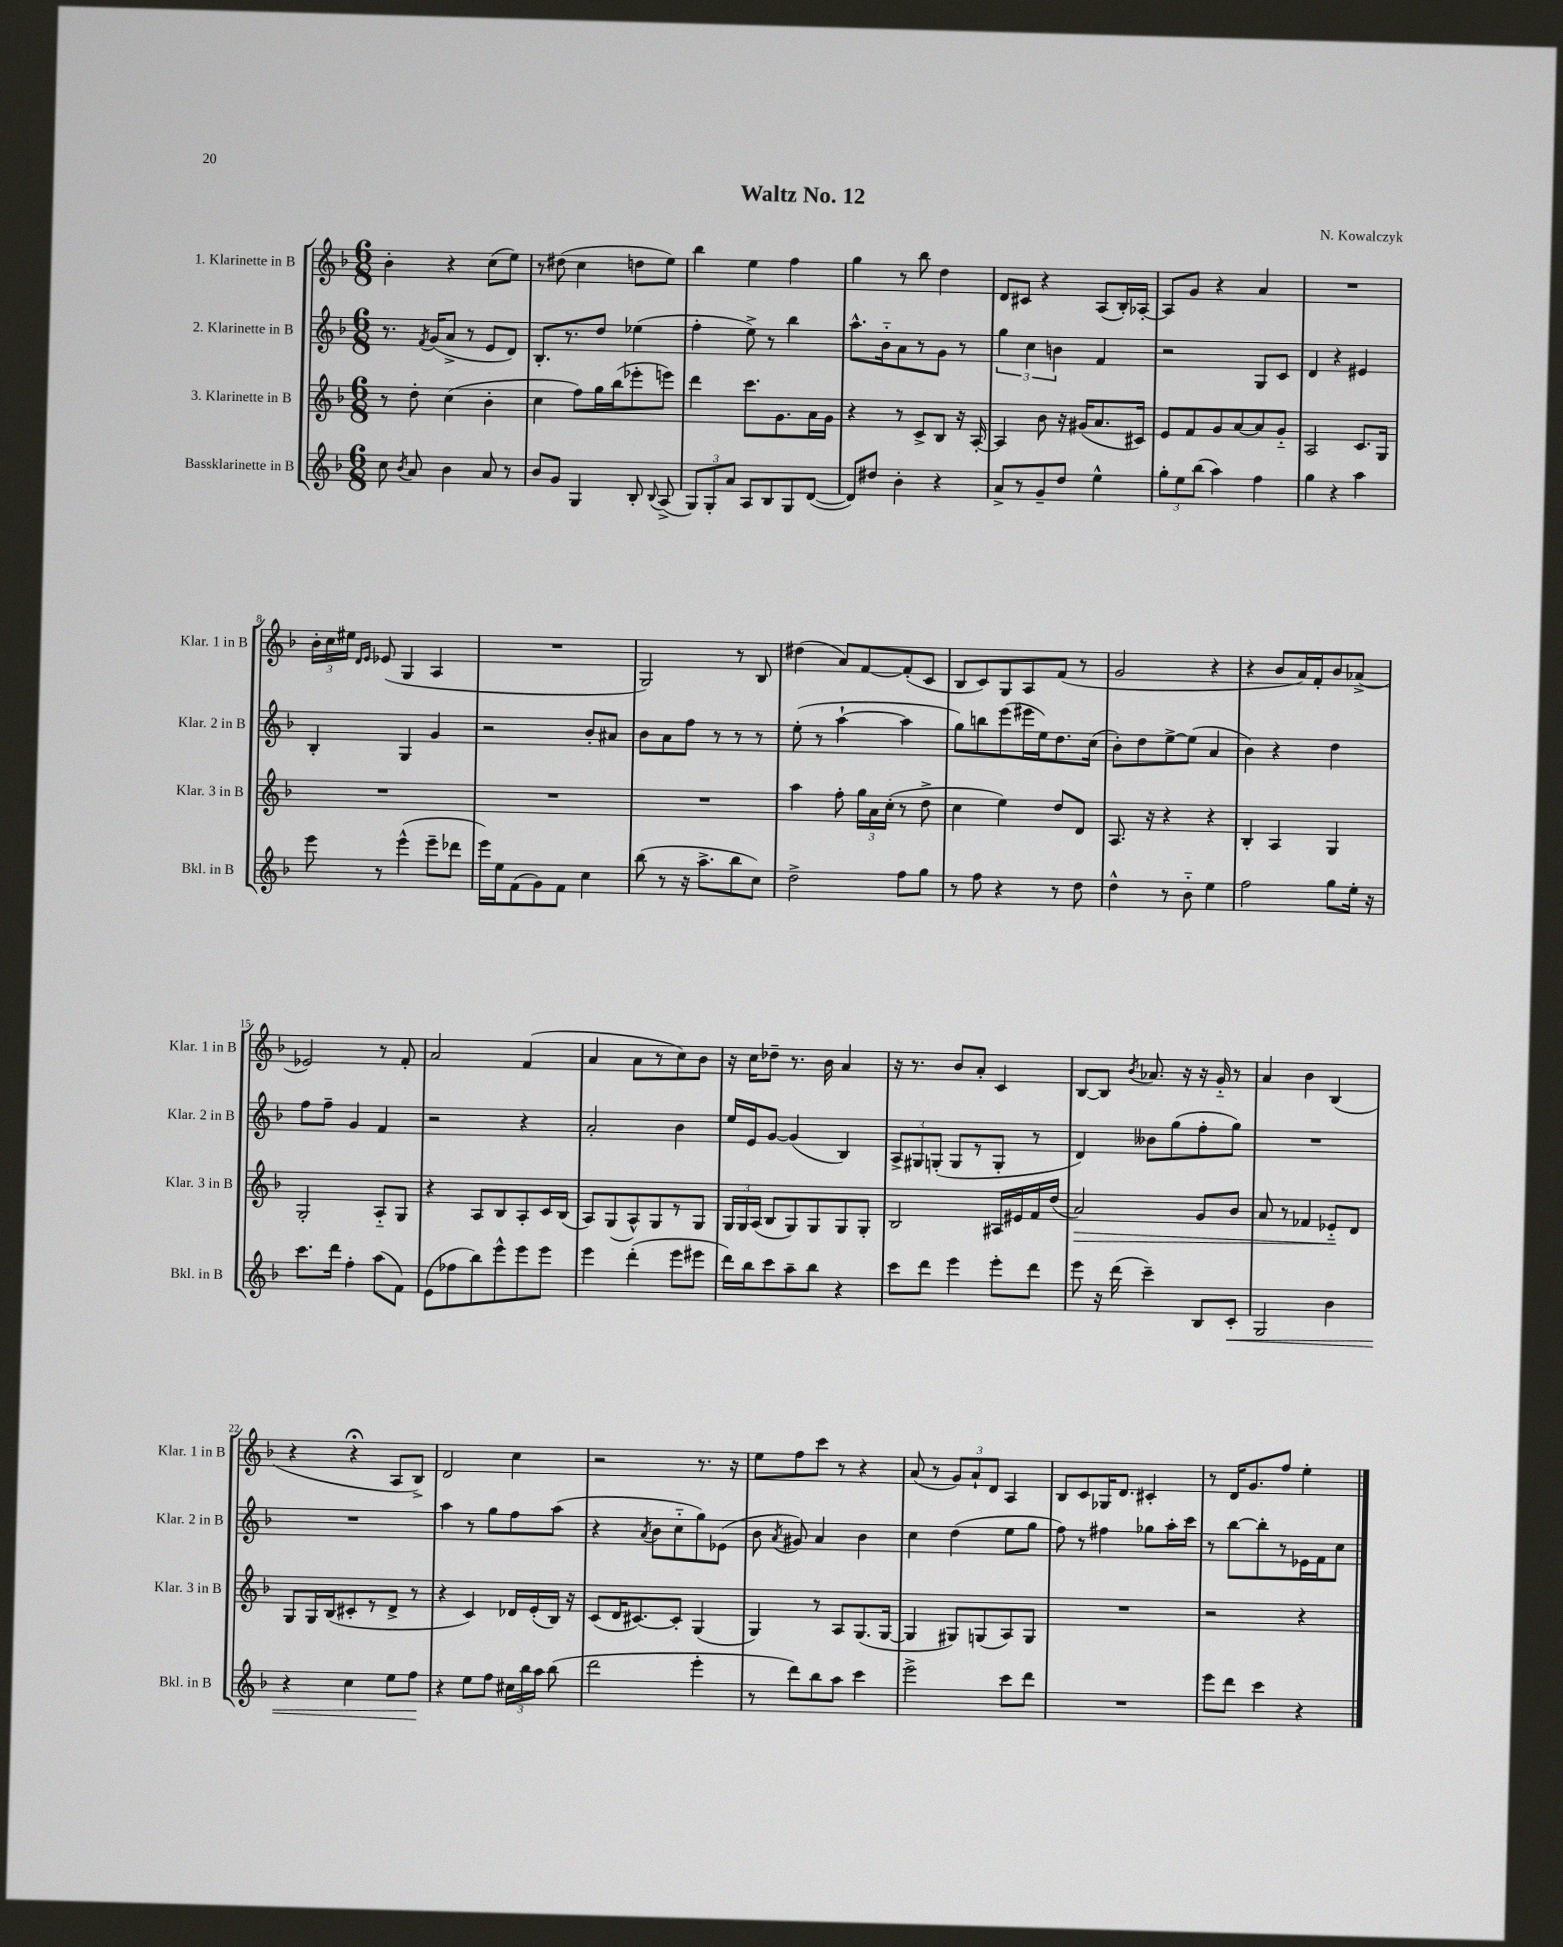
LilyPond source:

\header { title = "Waltz No. 12" composer = "N. Kowalczyk" }
<<
\new StaffGroup <<
\new Staff = "s0" \with { instrumentName = "1. Klarinette in B" shortInstrumentName = "Klar. 1 in B" } {
    \clef treble \key f \major \numericTimeSignature \time 6/8
    \autoBeamOff bes'4-. r4 c''8[( e''8]) |
    r8 dis''8( c''4 d''8[ e''8]) |
    bes''4 e''4 f''4 |
    g''4 r8 bes''8 d''4 |
    d'8[ cis'8] r4 a8[( bes16-.) aes16]~-. |
    aes8[ g'8] r4 a'4 |
    R2. |
    \tuplet 3/2 { bes'16[-. c''16 eis''16] } \grace { d'16[ e'16] } ees'8( g4 a4 |
    R2. |
    g2) r8 bes8 |
    dis''4( a'8[) f'8~ f'8-.( c'8] |
    bes8[ c'8) g8 a8 f'8]( r8 |
    g'2 r4 |
    r4 bes'8[ a'16) f'16-. bes'8 aes'8]->( |
    ees'2) r8 f'8-. |
    a'2 f'4( |
    a'4 a'8[ r8 c''8) bes'8] |
    r16 c''16[ des''8]-- r8. bes'16 a'4 |
    r16 r8. bes'8[ a'8]-. c'4 |
    bes8[~ bes8] \acciaccatura { bes'8 } aes'8. r16 r16 g'16-_ r8 |
    a'4 bes'4 bes4( |
    r4 r4\fermata a8[ bes8]->) |
    d'2 c''4 |
    r2 r8. r16 |
    e''8[ f''8 c'''8] r8 r4 |
    a'8( r8 \tuplet 3/2 { g'8[) a'8-! d'8] } a4 |
    bes8[ c'8 ges16 d'8.] cis'4-. |
    r8 d'16[ g'8. f''8] e''4-. \bar "|." |
}
\new Staff = "s1" \with { instrumentName = "2. Klarinette in B" shortInstrumentName = "Klar. 2 in B" } {
    \clef treble \key f \major \numericTimeSignature \time 6/8
    \autoBeamOff r8. \acciaccatura { f'8 } g'16[( a'8]-> r8 e'8[ d'8]) |
    bes8.[-. r8. d''8] ees''4( |
    f''4-. e''8->) r8 bes''4 |
    a''8.[-^ bes'16-_ a'8 r8 g'8] r8 |
    \tuplet 3/2 { g''4 c''4 b'4 } f'4 |
    r2 g8[ c'8] |
    d'4 r4 eis'4 |
    bes4-. g4 g'4 |
    r2 bes'8[-. ais'8] |
    bes'8[ a'8 f''8] r8 r8 r8 |
    e''8-.( r8 a''4~-! a''4 |
    g''8[) b''8 e'''8( eis'''16 e''16) d''8. c''16]( |
    bes'8[-.) d''8 e''8~-> e''8]( a'4 |
    bes'4) r4 d''4 |
    f''8[ f''8]-- g'4 f'4 |
    r2 r4 |
    a'2-. bes'4 |
    e''16[ e'16 g'8]~ g'4( bes4) |
    \tuplet 3/2 { a8[-> gis8 g8]-.( } g8[ r8 g8]-. r8 |
    d'4) beses'8[ g''8( f''8-. g''8]) |
    R2. |
    R2. |
    a''4 r8 g''8[ f''8 a''8]( |
    r4 \acciaccatura { a'8 } bes'8[ c''8-_ g''8) ees'8]( |
    bes'8 \acciaccatura { a'8 } gis'8) a'4 bes'4 |
    c''4 d''4( e''8[ g''8] |
    f''8) r8 fis''4 ges''8[ a''16-. c'''16] |
    r8 bes''8[~ bes''8-. r8 ees'16 f'16 c''8] \bar "|." |
}
\new Staff = "s2" \with { instrumentName = "3. Klarinette in B" shortInstrumentName = "Klar. 3 in B" } {
    \clef treble \key f \major \numericTimeSignature \time 6/8
    \autoBeamOff r8 d''8-. c''4( bes'4-. |
    c''4 f''8[) g''16 bes''16( ees'''8-. e'''8]) |
    d'''4 c'''8.[ g'8. a'16 g'16] |
    r4 r8 c'8[-> bes8] r16 a16~-. |
    a4 bes'8 r16 gis'16[( a'8. cis'16]) |
    e'8[ f'8 g'8 a'8~ a'8 g'8]-_ |
    a2 c'8.[ g16] |
    R2. |
    R2. |
    R2. |
    a''4 f''8-. \tuplet 3/2 { g''16[ a'16 c''16]-.( } r8 d''8-> |
    c''4 e''4) d''8[ d'8] |
    a8. r16 r4 r4 |
    bes4-. a4 g4 |
    g2-. a8[-_ g8] |
    r4 a8[ bes8 a8-. c'16 bes16]( |
    a8[) g8( a8-^) g8 r8 g8] |
    \tuplet 3/2 { g16[ g16 a16]( } bes8[ g8) g8 g8 g8]-. |
    bes2 ais16[ eis'16 f'16 d''16]( |
    a'2\>) g'8[ bes'8] |
    a'8 r8 fes'4 ees'8[-_\! d'8] |
    g8[ g16 bes16( cis'8-. r8 d'8]-> r8 |
    r4 c'4) des'16[ e'16-.( bes16]) r16 |
    c'8[( d'16 cis'8.~) cis'8]-. g4( |
    g4) r8 a8[ g8.( g16]~ |
    g4 gis8[) g8( a8) g8] |
    R2. |
    r2 r4 \bar "|." |
}
\new Staff = "s3" \with { instrumentName = "Bassklarinette in B" shortInstrumentName = "Bkl. in B" } {
    \clef treble \key f \major \numericTimeSignature \time 6/8
    \autoBeamOff c''8 \acciaccatura { bes'8 } a'8 bes'4 a'8 r8 |
    bes'8[ g'8] g4 bes8-. \appoggiatura { bes8 } a8->( |
    \tuplet 3/2 { g8[) g8-. a'8] } a8[ bes8 g8 d'8]~( |
    d'8[) dis''8] bes'4-. r4 |
    a'8[-> r8 g'8-- d''8] e''4-^ |
    \tuplet 3/2 { g''8[-. e''8 bes''8]( } a''4) f''4 |
    g''4 r4 a''4 |
    e'''8 r8 e'''4-^( e'''8[-- des'''8] |
    e'''16[) e''16 f'8( g'8) f'8] c''4 |
    bes''8( r8 r16 a''8.[-> bes''8 c''8]) |
    d''2-> f''8[ g''8] |
    r8 f''8 r4 r8 d''8 |
    d''4-^ r8 bes'8-_ e''4 |
    f''2 g''8[ e''16]-. r16 |
    c'''8.[ d'''16] f''4-. a''8[( f'8]) |
    e'8[( fes''8 bes''8) e'''8-^ e'''8 e'''8] |
    e'''4 d'''4-.( e'''8[ eis'''8] |
    d'''16[) bes''16 c'''8 a''8-- bes''8] r4 |
    c'''8[ d'''8] e'''4 e'''8[-. d'''8] |
    e'''8 r16 d'''16( c'''4--) bes8[ c'8]-.\< |
    g2 bes'4 |
    r4 c''4 e''8[ f''8]\! |
    r4 e''8[ f''8] \tuplet 3/2 { cis''16[ bes''16 a''16] } bes''8( |
    d'''2 e'''4-. |
    r8 d'''8[) bes''8 a''8] c'''4 |
    e'''2-> c'''8[ d'''8] |
    R2. |
    e'''8[ d'''8] c'''4 r4 \bar "|." |
}
>>
>>
